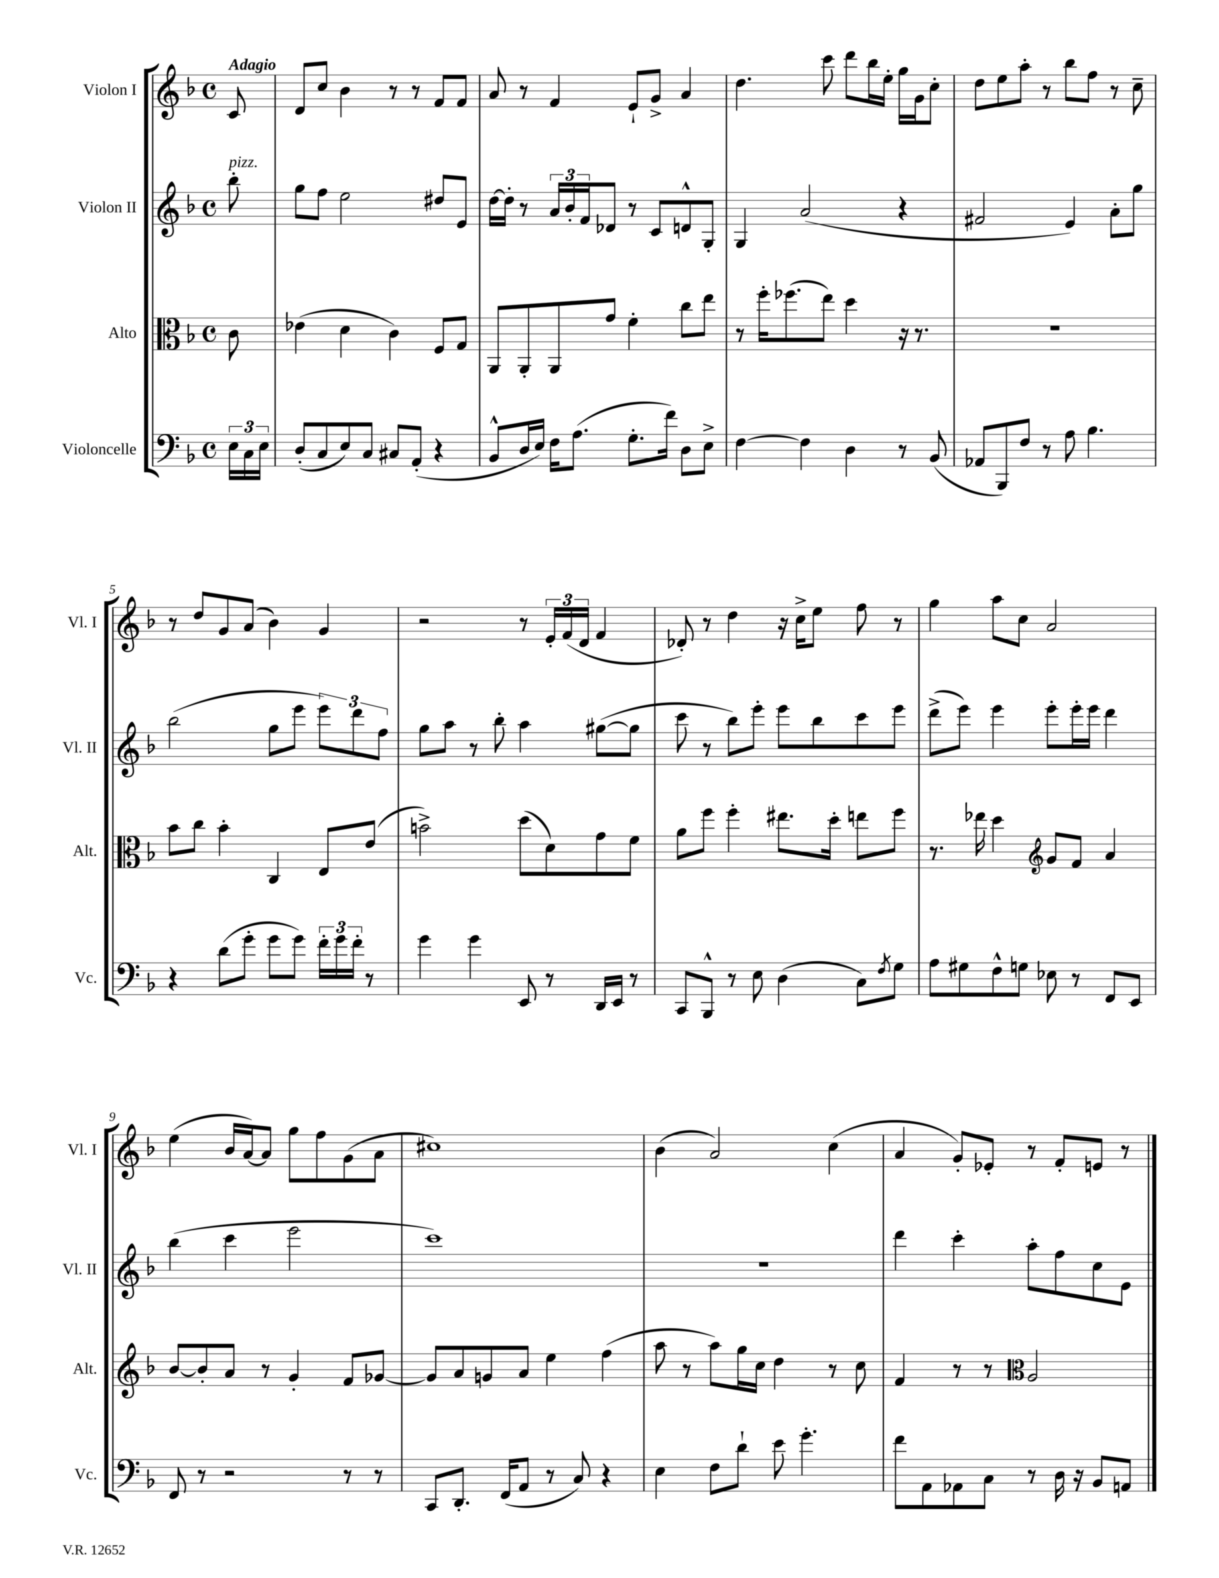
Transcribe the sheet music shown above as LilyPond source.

<<
\new StaffGroup <<
\new Staff = "s0" \with { instrumentName = "Violon I" shortInstrumentName = "Vl. I" } {
    \clef treble \key f \major \defaultTimeSignature \time 4/4 \partial 8 \tempo "Adagio"
    c'8 |
    d'8 c''8 bes'4 r8 r8 f'8 f'8 |
    a'8 r8 f'4 e'8-! g'8-> a'4 |
    d''4. c'''8 d'''8 bes''16 e''16-. g''16 g'16 c''8-. |
    d''8 e''8 a''8-. r8 bes''8 f''8 r8 c''8-- |
    r8 d''8 g'8 a'8( bes'4) g'4 |
    r2 r8 \tuplet 3/2 { e'16-. f'16( d'16 } f'4 |
    des'8-.) r8 d''4 r16 c''16-> e''8 f''8 r8 |
    g''4 a''8 c''8 a'2 |
    e''4( bes'16 a'16~) a'8 g''8 f''8 g'8( a'8 |
    cis''1) |
    bes'4( a'2) c''4( |
    a'4 g'8-.) ees'8-. r8 f'8-. e'8 r8 \bar "|." |
}
\new Staff = "s1" \with { instrumentName = "Violon II" shortInstrumentName = "Vl. II" } {
    \clef treble \key f \major \defaultTimeSignature \time 4/4 \partial 8
    bes''8-.^\markup { \italic "pizz." } |
    g''8 f''8 e''2 dis''8 e'8 |
    d''16~ d''16-. r8 \tuplet 3/2 { a'16 bes'16-. f'16 } des'8 r8 c'8 d'8-^ g8-. |
    g4 a'2( r4 |
    fis'2 e'4) a'8-. g''8 |
    bes''2( g''8 e'''8 \tuplet 3/2 { e'''8) d'''8 f''8 } |
    g''8 a''8 r8 bes''8-. a''4 gis''8~( gis''8 |
    c'''8 r8 bes''8) e'''8-. e'''8 bes''8 c'''8 e'''8 |
    d'''8->( e'''8) e'''4 e'''8-. e'''16-. e'''16 d'''4 |
    bes''4( c'''4 e'''2 |
    c'''1) |
    r1 |
    d'''4 c'''4-. a''8-. f''8 c''8 e'8 \bar "|." |
}
\new Staff = "s2" \with { instrumentName = "Alto" shortInstrumentName = "Alt." } {
    \clef alto \key f \major \defaultTimeSignature \time 4/4 \partial 8
    c'8 |
    ees'4( d'4 c'4) f8 g8 |
    a,8 a,8-. a,8 g'8 f'4-. c''8 e''8 |
    r8 f''16-. fes''8.( e''8) d''4 r16 r8. |
    R1 |
    bes'8 c''8 bes'4-. c4 e8 e'8( |
    b'2->) d''8( d'8) g'8 f'8 |
    a'8 f''8 f''4-. eis''8. d''16-. e''8 f''8 |
    r8. ees''16 d''4 \clef treble g'8 f'8 a'4 |
    bes'8~ bes'8-. a'8 r8 g'4-. f'8 ges'8~ |
    ges'8 a'8 g'8 a'8 e''4 f''4( |
    a''8 r8 a''8) g''16 c''16 d''4 r8 c''8 |
    f'4 r8 r8 \clef alto a2 \bar "|." |
}
\new Staff = "s3" \with { instrumentName = "Violoncelle" shortInstrumentName = "Vc." } {
    \clef bass \key f \major \defaultTimeSignature \time 4/4 \partial 8
    \tuplet 3/2 { e16 c16 e16 } |
    d8-.( c8 e8) c8 cis8 a,8-.( r4 |
    bes,8-^ d16 e16) f16 a8.( g8.-. f'16) d8 e8-> |
    f4~ f4 d4 r8 bes,8( |
    aes,8 bes,,8) f8 r8 a8 bes4. |
    r4 d'8( g'8-. g'8 g'8) \tuplet 3/2 { f'16-. g'16 f'16-. } r8 |
    g'4 g'4 e,8 r8 d,16 e,16 r8 |
    c,8 bes,,8-^ r8 e8 d4( c8) \acciaccatura { f8 } g8 |
    a8 gis8 f8-^ g8 ees8 r8 f,8 e,8 |
    f,8 r8 r2 r8 r8 |
    c,8 d,8.-. f,16( a,8 r8 c8) r4 |
    e4 f8 d'8-! e'8 g'4.-. |
    f'8 a,8 aes,8 c8 r8 d16 r16 bes,8 a,8 \bar "|." |
}
>>
>>
